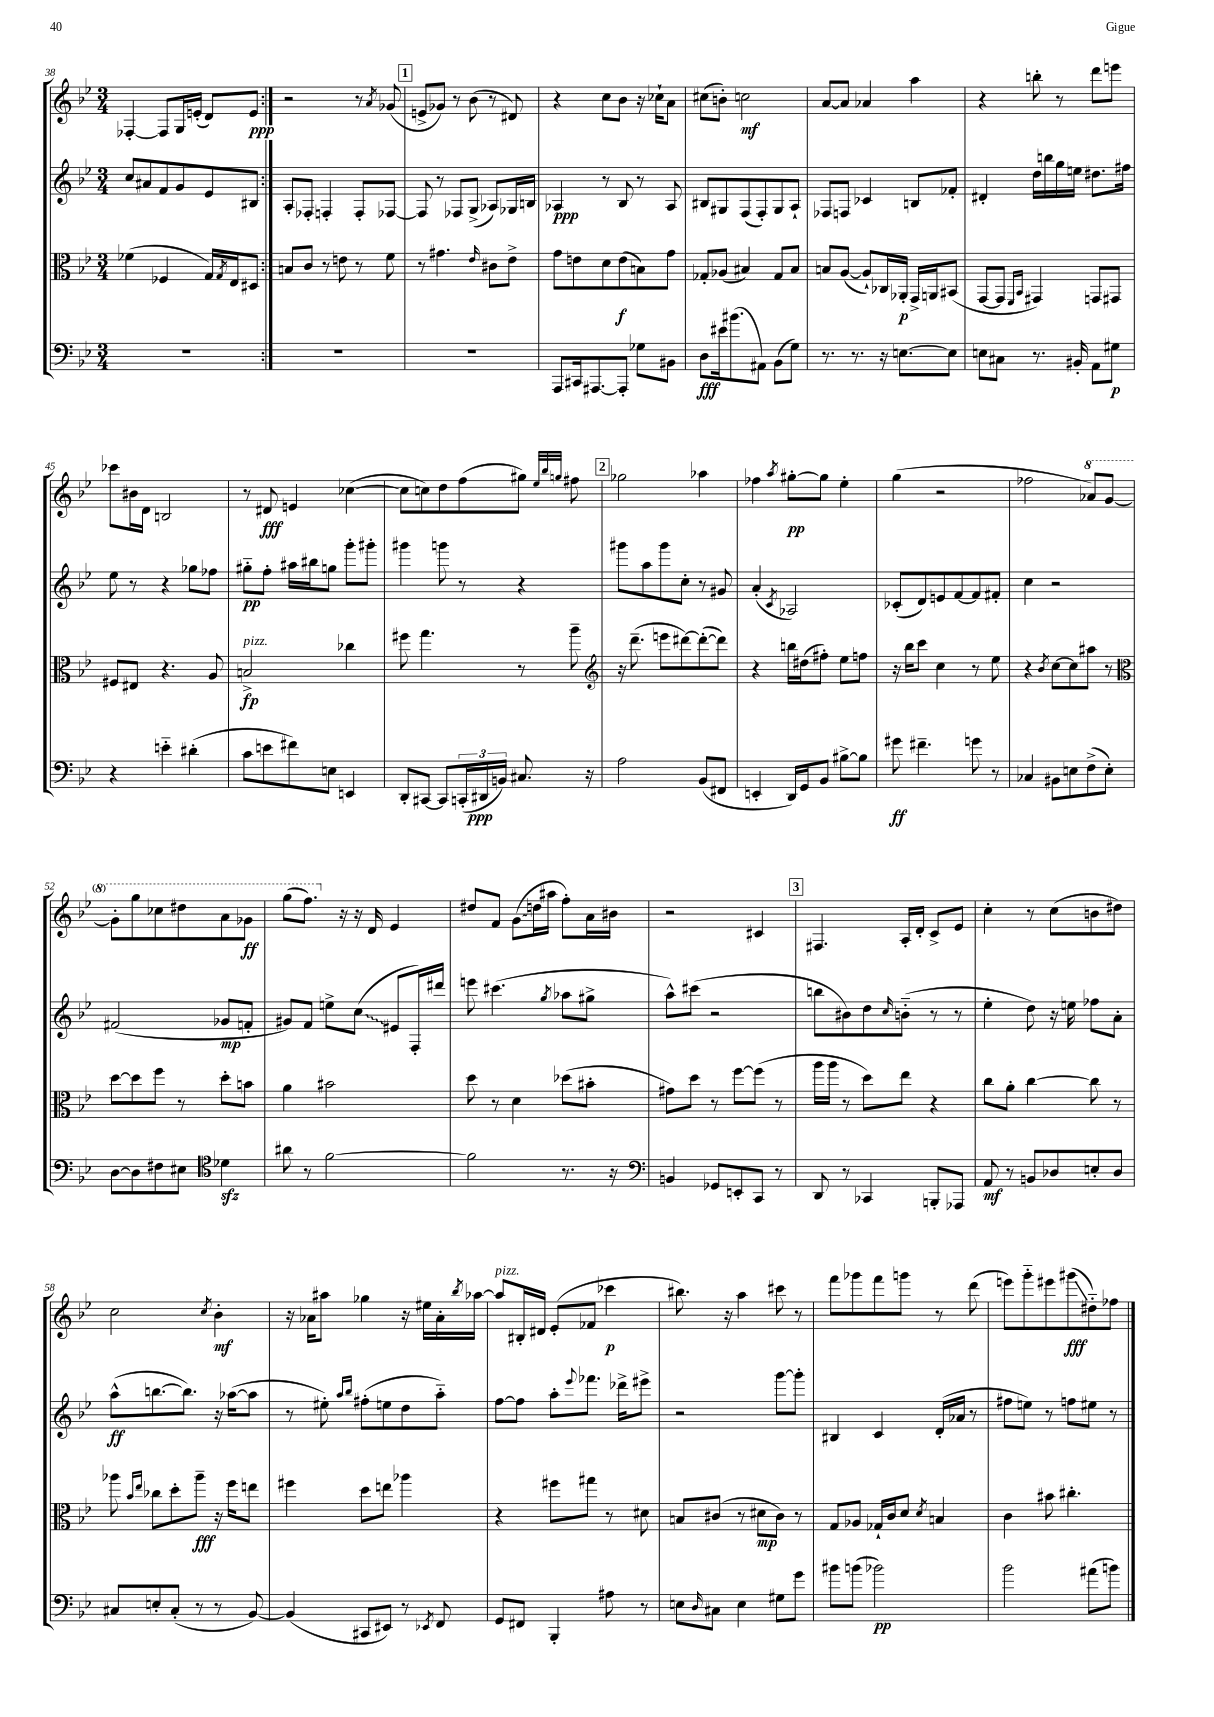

**kern	**kern	**kern	**kern
*staff4	*staff3	*staff2	*staff1
*clefF4	*clefC3	*clefG2	*clefG2
*k[b-e-]	*k[b-e-]	*k[b-e-]	*k[b-e-]
*M3/4	*M3/4	*M3/4	*M3/4
2.r	(4f-	8cc	[4F-'
.	.	8a#	.
.	4F-	8f	8F-]
.	.	8g	16G
.	.	.	(16e'
.	16G)	8e-	8d)
.	8qG	.	.
.	16E-	.	.
.	8D#	8B#	8e
=:|!	=:|!	=:|!	=:|!
2.r	8B	8A'	2r
.	8c	8F-'	.
.	8r	4F'	.
.	8e	.	.
.	8r	8F'	8r
.	.	.	8qa
.	8f	[8F-	(8g-
=	=	=	=
2.r	8r	8F-]	8e^
.	4.g#	8r	8g-)
.	.	8F-	8r
.	.	(8G^	(8b-
.	16qqe-	.	.
.	8c#	8A-)	8r
.	8e-^	16G-	8d#)
.	.	16B	.
=	=	=	=
8AAA	8g	4A-	4r
16CC#	8e	.	.
[8.AAA#	.	.	.
.	8d	8r	8cc
8AAA#']	(8e	8B-	8b-
8G-	8B)	8r	16r
.	.	.	16cc-`
8BB#	8g	8A-	8a
=	=	=	=
8D	8G-'	8B#	(8cc#
16e#	(8A-	8G#	8b')
(8.b#	.	.	.
.	4B#)	(8F	2cc
8AA#)	.	8F')	.
(8BB-	8G-	8G#	.
8G)	8B#	8A`	.
=	=	=	=
8.r	8B	8F-	[8a
.	([8A	8F	8a]
8.r	.	.	.
.	8A`])	4c-	4a-
16r	16C-	.	.
[8.E	16AA-'	.	.
.	16GG^	8B	4aa
.	16AA	.	.
8E]	(8BB#	8f-'	.
=	=	=	=
8E	[8GG	4d#'	4r
8C#	8GG]	.	.
.	16qqFF	.	.
.	16qqBB-	.	.
8.r	4GG#)	16dd	8bb'
.	.	16bb	.
.	.	16gg	8r
16BB#'	.	16ee	.
8AA	8GG	8.dd#	8ddd
8G#	8GG#	.	8eee
.	.	16ff#	.
=	=	=	=
4r	8F#	8ee-	8ccc-
.	8E#	8r	16b#
.	.	.	16d
4e'~	4.r	4r	2B
(4d#'	.	8gg-	.
.	8A	8ff-	.
=	=	=	=
8c	2B^	8gg#'~	8r
8e	.	8ff'	8d#
8f#)	.	16aa#	4e
.	.	16bb#	.
8E	.	8gg	.
4EE	4cc-	8ggg'	([4cc-
.	.	8ggg#'	.
=	=	=	=
8DD'	8ff#	4ggg#	8cc-]
[8CC#	4.gg	.	8cc)
8CC#]	.	8ggg	8dd
(24CC'	.	8r	(8ff
24DD#	.	.	.
24BB)	.	.	.
8.C#	8r	4r	8gg#)
.	.	.	32qqee-
.	.	.	32qqbb-
.	.	.	32qqgg
.	8aa~	.	8ff#
16r	.	.	.
=	=	=	=
*	*clefG2	*	*
2A	16r	8ggg#	2gg-
.	(8.ddd~	.	.
.	.	8aa	.
.	8eee	8ggg#	.
.	[8ddd#)	8cc'	.
(8BB-	(8ddd#'_	8r	4aa-
8FF#	8ddd#])	8g#	.
=	=	=	=
4EE'	4r	(4a'	4ff-
.	.	8qc	8qaa
16DD)	16bb	2A-)	[8gg#'
16GG	(16dd#	.	.
8BB-	8ff#')	.	8gg#]
[8B#^	8ee-	.	4ee-'
8B#]	8ff	.	.
=	=	=	=
8g#	16r	(8c-'	(4gg
.	16bb-	.	.
4.f#~	8ccc	8d)	.
.	4cc	8e	2r
.	.	[8f	.
8g	8r	8f]	.
8r	8ee-	8f#'	.
=	=	=	=
4C-	4r	4cc	2ff-
.	8qb-	.	.
8BB#	[8cc	2r	.
8E	8cc]	.	.
(8F^	8aa#	.	8aa-)
8E')	8r	.	[8gg
=	=	=	=
*	*clefC3	*	*
[8D	[8dd	(2f#	8gg']
8D]	8dd]	.	8ggg
8F#	8ff	.	8ccc-
8E#	8r	.	8ddd#
*clefC4	*	*	*
4d-	8dd'	8g-	8aa
.	8b	8f'	8gg-
=	=	=	=
8a#	4a	8g#)	(8ggg
8r	.	8f	8.fff)
[2f	2b#	8ee^	.
.	.	.	16r
.	.	(8cc	16r
.	.	.	16d
.	.	8e#	4e-
.	.	16F')	.
.	.	16ddd#	.
=	=	=	=
2f]	8dd	8eee	8dd#
.	8r	(4.ccc#	8f
.	4d	.	(8g
.	.	.	16dd
.	.	.	16aa#
.	.	8qgg	.
8.r	(8dd-	8aa-	8ff')
.	8b#'	8gg#^	16a
16r	.	.	16b#
=	=	=	=
*clefF4	*	*	*
4BB	8g#)	8aa^^)	2r
.	8dd	(8ccc#	.
8GG-	8r	2r	.
8EE'	[8ff	.	.
8CC	(8ff]	.	4c#
8r	8r	.	.
=	=	=	=
8DD	16aa	8bb	4.F#
.	16aa	.	.
8r	8r	8b#)	.
4CC-	8dd)	8dd	.
.	.	16qqcc	.
.	8ee-	(8b'~	16A'
.	.	.	16d'
8BBB'	4r	8r	8c^
8AAA-	.	8r	8e-
=	=	=	=
8AA	8cc	4ee-'	4cc'
8r	8a'	.	.
8BB	[4cc	8dd)	8r
8D-	.	16r	(8cc
.	.	16ee	.
8E'	8cc]	8ff-	8b
8D-	8r	8a'	8dd#)
=	=	=	=
8C#	8aa-	(8aa^^	2cc
.	16qqb-	.	.
.	16qqee-	.	.
8E'	8cc-	[8.bb	.
(8C#'	8dd'	.	.
.	.	8.bb])	.
8r	8aa-~	.	.
.	.	.	8qcc
8r	16r	16r	4b-'
.	16ff	([16aa-	.
[8BB-)	8ee	8aa-]	.
=	=	=	=
(4BB-]	4ff#	8r	16r
.	.	.	16a-
.	.	8ee#')	8aa#
.	.	16qqaa	.
.	.	16qqbb-	.
8CC#	8dd	(8ff#'	4gg-
8EE#)	8ee	8ee	.
8r	4aa-	8dd	16r
.	.	.	16ee#
8qEE-	.	.	.
8FF	.	8aa'~)	16a-'
.	.	.	8qbb-
.	.	.	[16aa-
=	=	=	=
8GG	4r	[8ff	8aa-]
8FF#	.	8ff]	16B#'
.	.	.	16d#
4BBB-'	8ff#	8aa'	(8e-'
.	.	8qqeee-	.
.	8gg#	8.fff-	8f-
8A#	8r	.	4ccc-
.	.	16ddd-^	.
8r	8d#	8eee#^	.
=	=	=	=
8E	8B	2r	8.bb#)
16qqD	.	.	.
8C#	(8c#	.	.
.	.	.	16r
4E	8r	.	4aa
.	8d#	.	.
8G#	8c#)	[8ggg	8ccc#
8g	8r	8ggg']	8r
=	=	=	=
8b#	8G	4B#	8fff
(8b	8A-	.	8ggg-
2b-)	16G-`	4c	8fff
.	16c	.	.
.	8d	.	8ggg
.	8qd	.	.
.	4B	(16d'	8r
.	.	16a-	.
.	.	8r	(8ddd
=	=	=	=
2b-	4c	8ff#	8eee)
.	.	8ee)	8ggg'~
.	8b#	8r	8eee#
.	4.cc#'	8ff	(8ggg#
(8a#	.	8ee#	8dd#'~)
8b)	.	8r	8ff-
==	==	==	==
*-	*-	*-	*-
